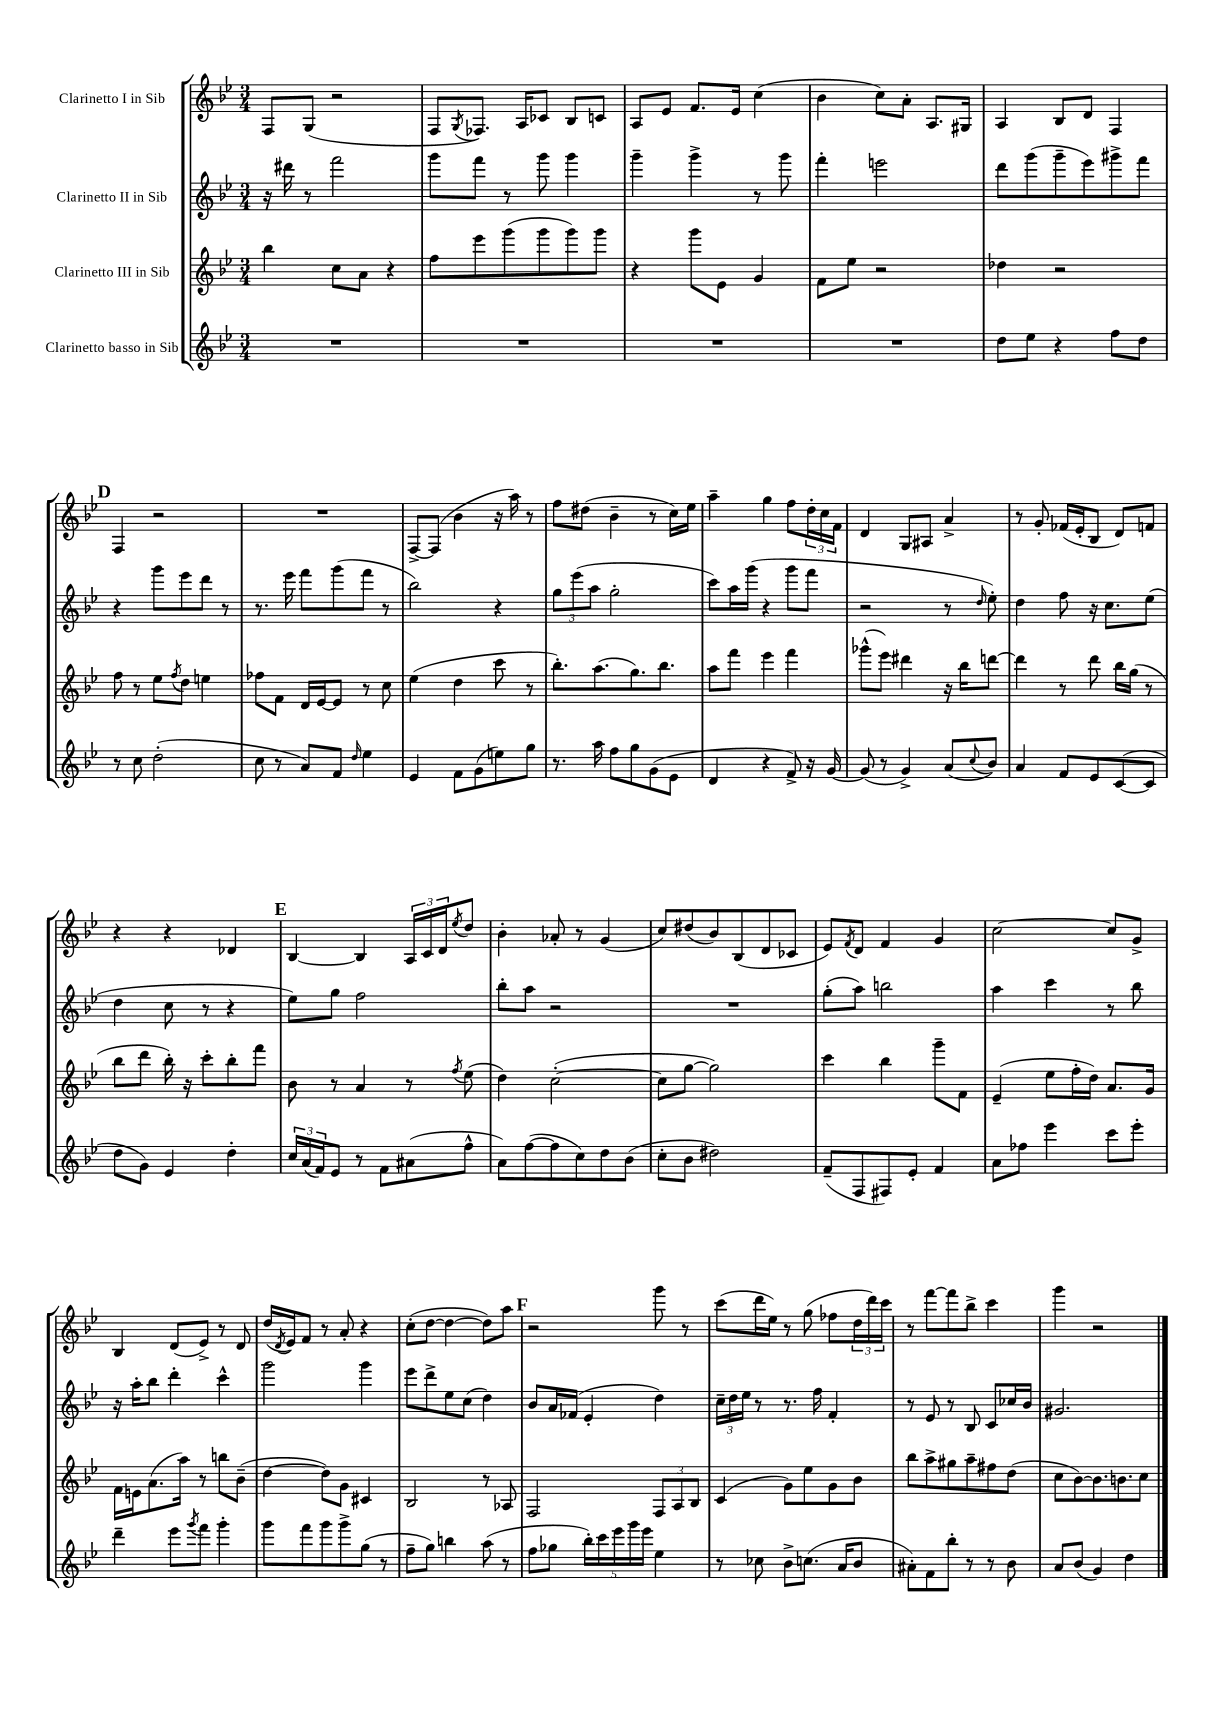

**kern	**kern	**kern	**kern
*part4	*part3	*part2	*part1
*staff4	*staff3	*staff2	*staff1
*I"Clarinetto basso in Sib	*I"Clarinetto III in Sib	*I"Clarinetto II in Sib	*I"Clarinetto I in Sib
*clefG2	*clefG2	*clefG2	*clefG2
*k[b-e-]	*k[b-e-]	*k[b-e-]	*k[b-e-]
*M3/4	*M3/4	*M3/4	*M3/4
=24	=24	=24	=24
2.r	4bb-\	16r	8F/L
.	.	16ddd#X\	.
.	.	8r	(8G/J
.	8cc\L	2fff\	2r
.	8a\J	.	.
.	4r	.	.
=25	=25	=25	=25
2.r	8ff\L	8ggg\L	8F/L
.	.	.	8qG/
.	8eee-\	8fff\J	8.F-X/J)
.	(8ggg\	8r	.
.	.	.	16A/KL
.	8ggg\	8ggg\	8c-X/J
.	8ggg\)	4ggg\	8B-/L
.	8ggg\J	.	8cn/J
=26	=26	=26	=26
2.r	4r	4ggg~\	8A/L
.	.	.	8e-/J
.	8ggg\L	4ggg^\	8.f/L
.	8e-\J	.	.
.	.	.	16e-/Jk
.	4g/	8r	(4cc\
.	.	8ggg\	.
=27	=27	=27	=27
2.r	8f\L	4fff'\	4b-\
.	8ee-\J	.	.
.	2r	2eeen\	8cc\L)
.	.	.	8a'\J
.	.	.	8.A/L
.	.	.	16G#X/Jk
=28	=28	=28	=28
8dd\L	4dd-X\	8ddd\L	4A/
8ee-\J	.	(8ggg\	.
4r	2r	8ggg~\	8B-/L
.	.	8eee-\)	8d/J
8ff\L	.	8ggg#X^\	4F/
8dd\J	.	8fff\J	.
!!LO:LB:g=z
!!LO:REH:place=s1:t=D
=29	=29	=29	=29
8r	8ff\	4r	4F/
8cc\	8r	.	.
(2dd'\	8ee-\L	8ggg\L	2r
.	8qff/	.	.
.	8dd\J	8eee-\	.
.	4een\	8ddd\J	.
.	.	8r	.
=30	=30	=30	=30
8cc\	8ff-X\L	8.r	2.r
8r	8f\J	.	.
.	.	16eee-\	.
8a/L)	16d/LL	8fff\L	.
.	[16e-/J	.	.
8f/J	8e-/J]	(8ggg\	.
16qqdd/	.	.	.
4ee-\	8r	8fff\J	.
.	8cc\	8r	.
=31	=31	=31	=31
4e-/	(4ee-\	2bb-\)	[8F^/L
.	.	.	(8F/J]
8f\L	4dd\	.	4b-\
(8g\	.	.	.
8een\)	8ccc\	4r	16r
.	.	.	16aa\)
8gg\J	8r	.	8r
=32	=32	=32	=32
8.r	8.bb-'\L)	12gg\L	8ff\L
.	.	(12eee-\	.
.	.	.	(8dd#X\J
.	.	12aa\J	.
16aa\	(8.aa\	.	.
8ff\L	.	2gg'\	4b-~\
8gg\	8.gg\)	.	.
(8g\	.	.	8r
.	8.bb-\J	.	.
8e-\J	.	.	16cc\LL)
.	.	.	16ee-\JJ
=33	=33	=33	=33
4d/	8aa\L	8ccc\L)	4aa~\
.	8fff\J	16aa\L	.
.	.	(16ggg\JJ	.
4r	4eee-\	4r	4gg\
8f^/)	4fff\	8ggg\L	8ff\L
16r	.	8fff\J	24dd'\L
.	.	.	24cc\
[16g/	.	.	.
.	.	.	24f\JJ
=34	=34	=34	=34
(8g/]	(8ggg-X^^\L	2r	4d/
8r	8eee-\J)	.	.
4g^/)	4ddd#X\	.	8G/L
.	.	.	8A#X/J
(8a/L	16r	8r	4a^/
.	16bb-\KL	.	.
8qqcc/	.	16qqdd/	.
8b-/J)	[8dddn\J	8ee-'\)	.
=35	=35	=35	=35
4a/	4ddd\]	4dd\	8r
.	.	.	8g'/
8f/L	8r	8ff\	(16f-X/LL
.	.	.	16e-'/J
8e-/	8ddd\	16r	8B-/J
.	.	8.cc\L	.
([8c/	16bb-\LL	.	8d/L)
.	(16gg\JJ	.	.
8c/J]	8r	(8ee-\J	8fn/J
!!LO:LB:g=z
=36	=36	=36	=36
8dd\L	8bb-\L	4dd\	4r
8g\J)	8ddd\J	.	.
4e-/	16bb-'\)	8cc\	4r
.	16r	.	.
.	8ccc'\L	8r	.
4dd'\	8bb-'\	4r	4d-X/
.	8fff\J	.	.
!!LO:REH:place=s1:t=E
=37	=37	=37	=37
24cc/LL	8b-\	8ee-\L)	[4B-/
(24a/	.	.	.
24f/J)	.	.	.
8e-/J	8r	8gg\J	.
8r	4a/	2ff\	4B-/]
8f\L	.	.	.
(8a#X\	8r	.	24A/LL
.	.	.	24c/
.	.	.	24d/J
.	8qff/	.	8qee-/
8ff^^\J	(8ee-\	.	8dd/J
=38	=38	=38	=38
8a\L)	4dd\)	8bb-'\L	4b-'\
([8ff\	.	8aa\J	.
8ff\]	([2cc'\	2r	8a-X'/
8cc\)	.	.	8r
8dd\	.	.	(4g/
(8b-\J	.	.	.
=39	=39	=39	=39
8cc'\L	8cc\L]	2.r	8cc/L)
8b-\J	[8gg\J	.	(8dd#X/
2dd#X\)	2gg\])	.	8b-/)
.	.	.	(8B-/
.	.	.	8d/
.	.	.	8c-X/J
=40	=40	=40	=40
(8f~/L	4ccc\	(8gg'\L	8e-/L)
.	.	.	8qf/
8F/	.	8aa\J)	8d/J
8F#X/)	4bb-\	2bbn\	4f/
8e-'/J	.	.	.
4f/	8ggg~\L	.	4g/
.	8f\J	.	.
=41	=41	=41	=41
8a\L	(4e-~/	4aa\	[2cc\
8ff-X\J	.	.	.
4eee-\	8ee-\L	4ccc\	.
.	16ff'\L	.	.
.	16dd\JJ)	.	.
8ccc\L	8.a/L	8r	8cc/L]
8eee-'\J	.	8bb-\	8g^/J
.	16g/Jk	.	.
!!LO:LB:g=z
=42	=42	=42	=42
4ddd~\	16f\LL	16r	4B-/
.	16en\J	16aa'\KL	.
.	(8.a\	8bb-\J	.
8eee-\L	.	4ddd'\	(8d/L
.	16aa\Jk)	.	.
8qggg/	.	.	.
8fff\J	8r	.	8e-^/J)
4ggg'\	8bbn\L	4ccc^^\	8r
.	(8b-~\J	.	8d/
=43	=43	=43	=43
8ggg\L	[4dd\	2ggg\	(16dd/LL
.	.	.	8qd/
.	.	.	16e-/J)
8fff\	.	.	8f/J
8ggg\	8dd\L])	.	8r
8ggg^\	8g\J	.	8a'/
(8gg\J	4c#X/	4ggg\	4r
8r	.	.	.
=44	=44	=44	=44
8ff~\L	2B-/	8eee-\L	(8cc'\L
8gg\J)	.	8ddd^\	[8dd\J
4bbn\	.	8ee-\	4dd\_
.	.	(8cc\J	.
(8aa\	8r	4dd\)	8dd\L])
8r	8A-X/	.	8aa\J
!!LO:REH:place=s1:t=F
=45	=45	=45	=45
8ff\L	2F/	8b-/L	2r
8gg-X\J	.	16a/L	.
.	.	(16f-X/JJ	.
20bb-'\LL)	.	4e-'/	.
20ccc\	.	.	.
20eee-\	.	.	.
20ggg\	.	.	.
20eee-\JJ	.	.	.
4ee-\	12F/L	4dd\)	8ggg\
.	12A/	.	.
.	.	.	8r
.	12B-/J	.	.
=46	=46	=46	=46
8r	(4c/	24cc~\LL	(8ccc\L
.	.	24dd\	.
.	.	24ee-\JJ	.
8cc-X\	.	8r	16ddd\L
.	.	.	16ee-\JJ)
8b-^\L	8g\L)	8.r	8r
(8.ccn\J	8ee-\	.	(8gg\
.	.	16ff\	.
.	8g\	4f'/	8ff-X\L
16a/KL	.	.	.
8b-/J	8b-\J	.	24dd\L
.	.	.	24ddd\)
.	.	.	24ccc\JJ
=47	=47	=47	=47
8a#X'\L)	8bb-\L	8r	8r
8f\	8aa^\	8e-/	[8fff\L
8bb-'\J	8gg#X\	8r	8fff\]
8r	8aa~\	8B-/	8bb-^\J
8r	8ff#X\	8c/L	4ccc\
8b-\	(8dd\J	16cc-X/L	.
.	.	16b-/JJ	.
=48	=48	=48	=48
8a/L	8cc\L	2.g#X/	4ggg\
(8b-/J	[8b-\)	.	.
4g/)	8.b-\]	.	2r
.	8.bn\	.	.
4dd\	.	.	.
.	8cc\J	.	.
==	==	==	==
*-	*-	*-	*-
